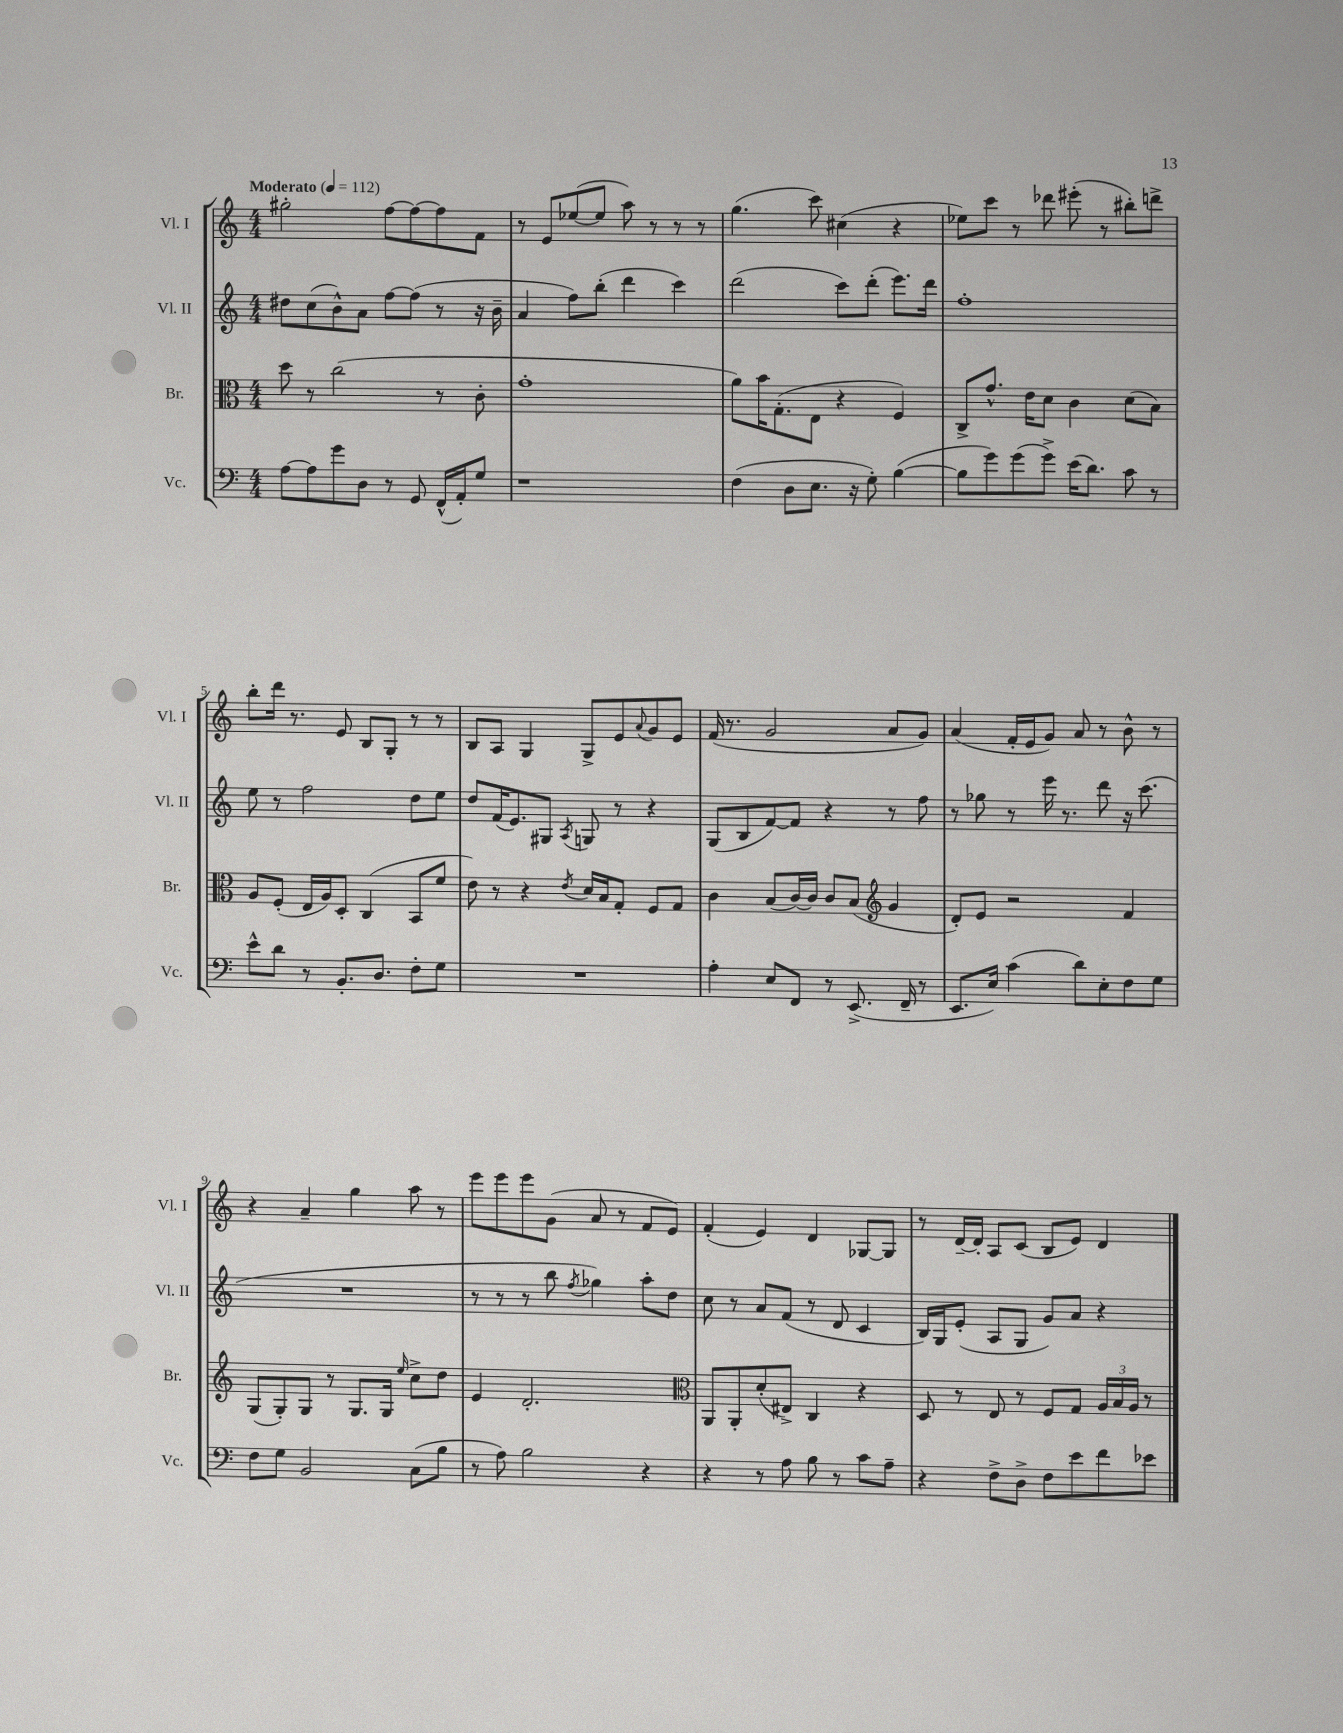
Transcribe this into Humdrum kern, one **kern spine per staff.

**kern	**kern	**kern	**kern
*staff4	*staff3	*staff2	*staff1
*clefF4	*clefC3	*clefG2	*clefG2
*k[]	*k[]	*k[]	*k[]
*M4/4	*M4/4	*M4/4	*M4/4
*MM112	*MM112	*MM112	*MM112
[8A	8dd	8dd#	2gg#'
8A]	8r	(8cc	.
8g	(2cc	8b^^)	.
8D	.	8a	.
8r	.	[8ff	[8ff
8GG	.	(8ff]	8ff_
(16FF^^	8r	8r	8ff]
16AA')	.	.	.
8G	8c'	16r	8f
.	.	16b~	.
=	=	=	=
1r	1g'	4a	8r
.	.	.	8e
.	.	8ff)	([8ee-
.	.	(8bb'	8ee-]
.	.	4ddd	8aa)
.	.	.	8r
.	.	4ccc)	8r
.	.	.	8r
=	=	=	=
(4F	8a)	(2ddd	(4.gg
.	16b	.	.
.	(8.G'	.	.
8D	.	.	.
8.E	8E	.	8ccc)
.	4r	8ccc)	(4cc#
16r	.	.	.
8G')	.	(8ddd'	.
([4B	4F)	8.eee)	4r
.	.	16ddd	.
=	=	=	=
8B]	8C^	1ff'	8ee-)
8g)	8.g^^	.	8ccc
(8g	.	.	8r
.	16e	.	.
8g^)	8d	.	8ddd-
(16e	4c	.	(8eee#'
8.d)	.	.	.
.	.	.	8r
8c	(8d	.	8bb#')
8r	8B)	.	8ddd^
=	=	=	=
8e^^	8A	8ee	8bb'
8d	(8F'	8r	16ddd
.	.	.	8.r
8r	16E	2ff	.
.	16A)	.	.
8.BB'	8D'	.	8e
.	(4C	.	8B
8.D	.	.	.
.	.	.	8G'
8F'	8BB	8dd	8r
8G	8f	8ee	8r
=	=	=	=
1r	8e)	8dd	8B
.	8r	(16f	8A
.	.	8.e)	.
.	4r	.	4G
.	.	8G#	.
.	8qe	8qA	.
.	16d	8G	8G^
.	16B	.	.
.	8G'	8r	8e
.	.	.	8qqa
.	8F	4r	8g
.	8G	.	8e
=	=	=	=
4A'	4c	(8G	(16f
.	.	.	8.r
.	.	8B	.
8E	(8B	[8f)	2g
8FF	[16c)	8f]	.
.	16c]	.	.
8r	8c	4r	.
(8.EE^	(8B	.	.
*	*clefG2	*	*
.	4g	8r	8a
16FF~	.	.	.
8r	.	8ff	8g)
=	=	=	=
8.EE	8d')	8r	(4a
.	8e	8gg-	.
16E)	.	.	.
(4c	2r	8r	16f'
.	.	.	16e
.	.	16eee	8g)
.	.	8.r	.
8d)	.	.	8a
8E'	.	8ddd	8r
8F	4f	16r	8b^^
.	.	(8.ccc	.
8G	.	.	8r
=	=	=	=
8F	(8G	1r	4r
8G	8G')	.	.
2BB	8G	.	4a~
.	8r	.	.
.	8.G	.	4gg
.	16G	.	.
.	16qqee	.	.
(8C	8cc^	.	8aa
8B	8dd	.	8r
=	=	=	=
8r	4e	8r	8eee
8A)	.	8r	8eee
2B	2.d'	8r	8eee
.	.	8bb	(8g
.	.	8qff	.
.	.	4gg-)	8a
.	.	.	8r
4r	.	8aa'	8f
.	.	8dd	8e)
=	=	=	=
*	*clefC3	*	*
4r	8AA	8cc	(4f'
.	8AA'	8r	.
8r	(8d'	8a	4e)
8A	8E#^)	(8f	.
8B	4C	8r	4d
8r	.	8d	.
8c	4r	4c	[8G-
8A~	.	.	8G-]
=	=	=	=
4r	8D	16B)	8r
.	.	16G	.
.	8r	(8e'	[16d~
.	.	.	16d']
8F^	8E	8A	8A
8D^	8r	8G	(8c
8F	8F	8g)	8B
8e	8G	8a	8e)
8f	24A	4r	4d
.	24B	.	.
.	24A	.	.
8e-	8r	.	.
==	==	==	==
*-	*-	*-	*-
